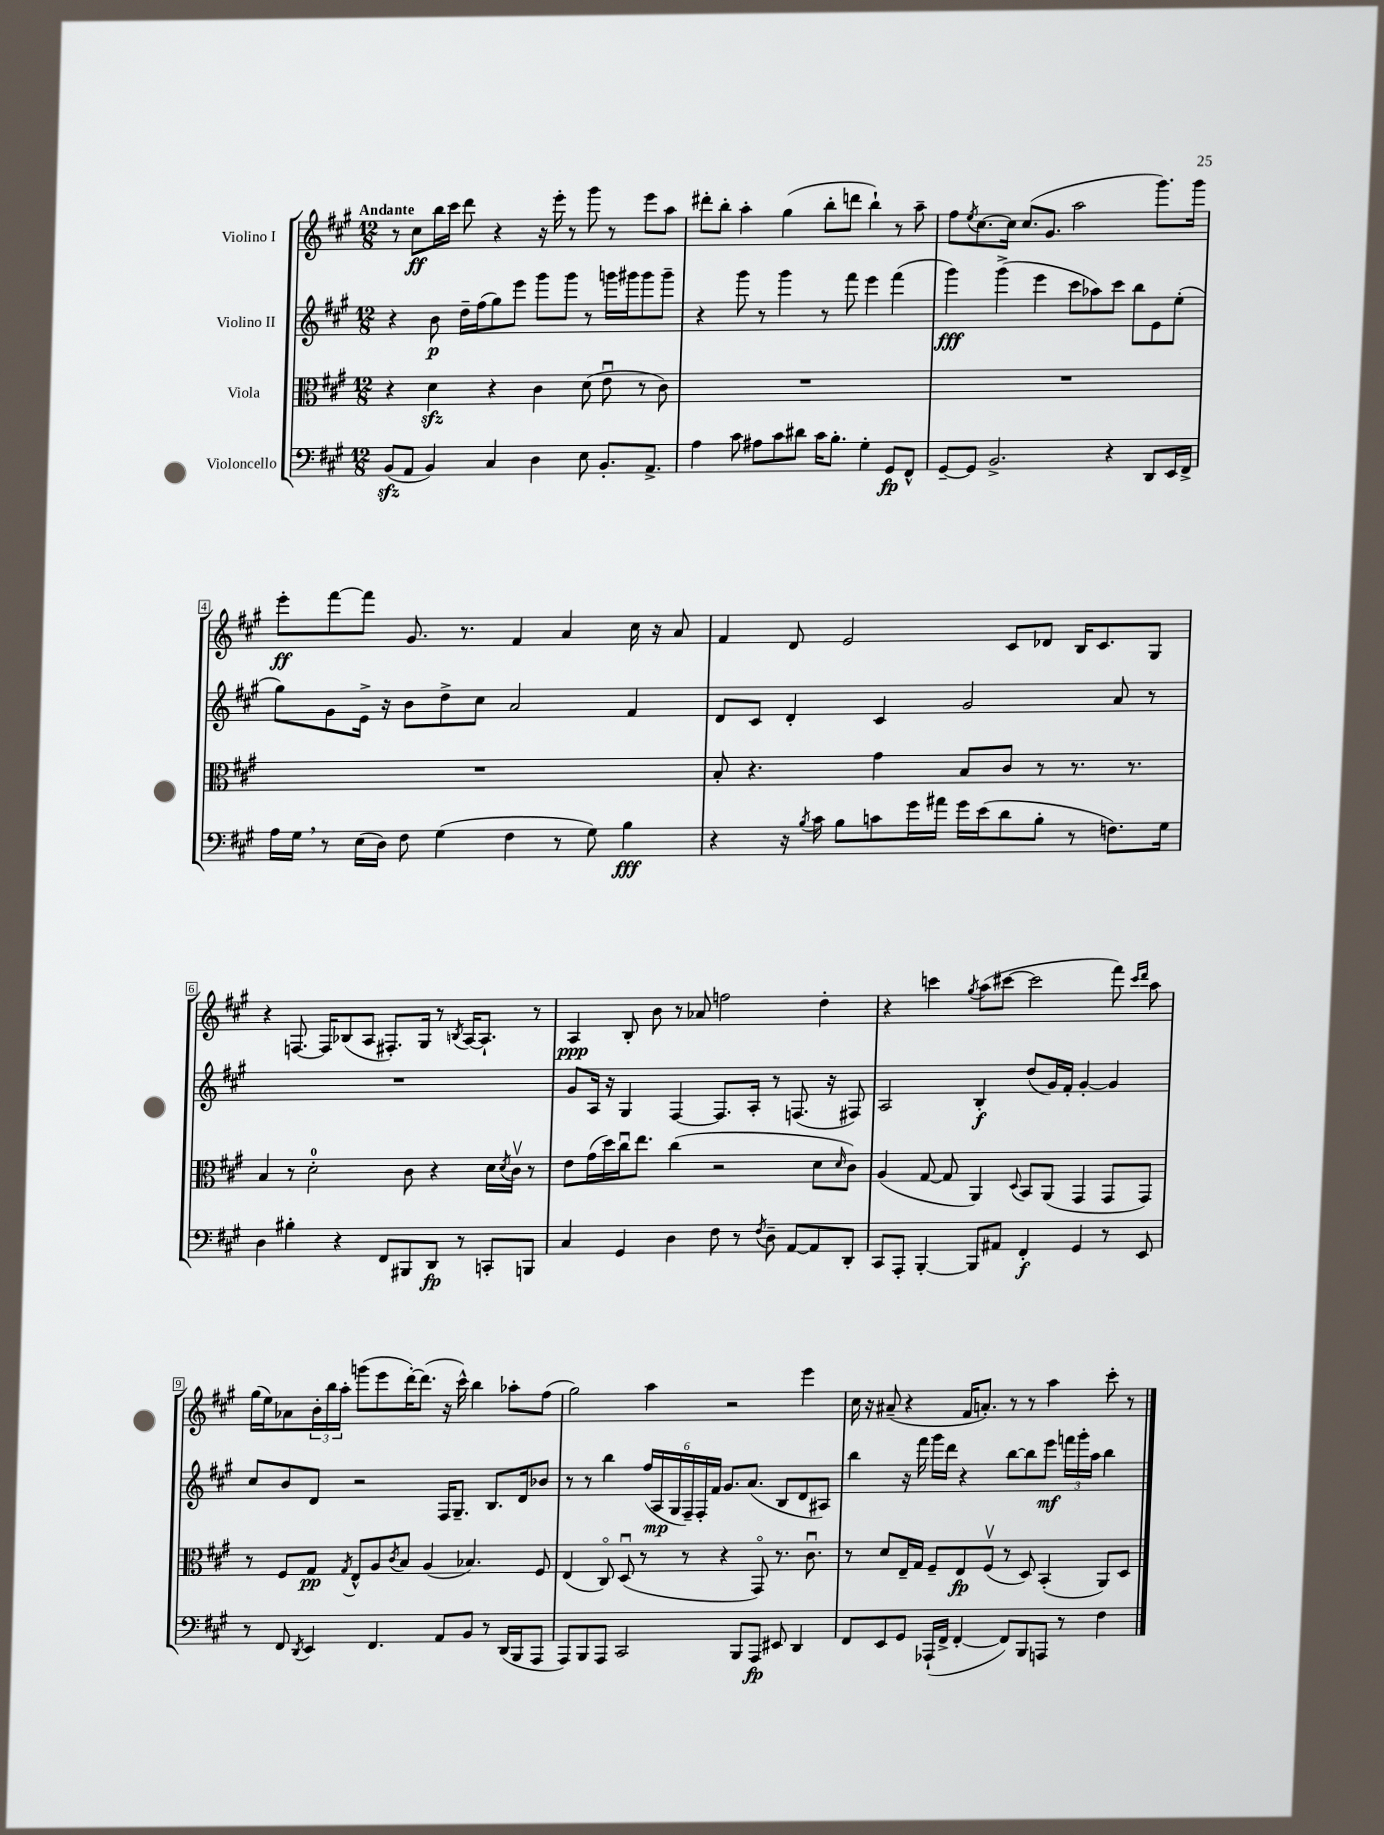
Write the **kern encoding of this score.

**kern	**kern	**kern	**kern
*staff4	*staff3	*staff2	*staff1
*clefF4	*clefC3	*clefG2	*clefG2
*k[f#c#g#]	*k[f#c#g#]	*k[f#c#g#]	*k[f#c#g#]
*M12/8	*M12/8	*M12/8	*M12/8
(8BB	4r	4r	8r
8AA	.	.	8cc#
4BB)	4d	8b	16bb
.	.	.	16ccc#
.	.	16dd~	8ddd
.	.	(16ff#	.
4C#	4r	8gg#)	4r
.	.	8eee	.
4D	4c#	8ggg#	16r
.	.	.	16eee'
.	.	8ggg#	8r
8E	(8d	8r	8ggg#
8.BB'	8eu	16ggg	8r
.	.	16ggg#	.
.	8r	8ggg#	8eee
8.AA^	.	.	.
.	8c#)	8ggg#~	8aa
=	=	=	=
4A	1.r	4r	8ddd#'
.	.	.	8bb'
8c#	.	8ggg#	4aa'
8A#	.	8r	.
8c#	.	4ggg#	(4gg#
8d#	.	.	.
16c#	.	8r	8bb'
8.B'	.	.	.
.	.	8fff#	8ddd
4G#'	.	4eee	4bb`)
8GG#	.	(4fff#	8r
8FF#^^	.	.	8aa~
=	=	=	=
[8GG#~	1.r	4ggg#)	8ff#
.	.	.	8qee
8GG#]	.	.	[8.cc#
2.BB^	.	(4ggg#^	.
.	.	.	16cc#]
.	.	.	(8.cc#
.	.	4eee	.
.	.	.	8.g#
.	.	8ccc#	2aa
.	.	8aa-)	.
4r	.	8ccc#	.
.	.	8bb	.
8DD	.	8e	8.ggg#)
16EE	.	(8ee'	.
16FF#^	.	.	16ggg#
=	=	=	=
16A	1.r	8gg#)	8eee'
16G#	.	.	.
8r	.	8g#	[8fff#
(16E	.	16e^	8fff#]
16D)	.	16r	.
8F#	.	8b	8.g#
(4G#	.	8dd^	.
.	.	.	8.r
.	.	8cc#	.
4F#	.	2a	4f#
8r	.	.	4a
8G#)	.	.	.
4B	.	4f#	16cc#
.	.	.	16r
.	.	.	8a
=	=	=	=
4r	8B'	8d	4f#
.	4.r	8c#	.
16r	.	4d'	8d
8qB	.	.	.
16c#	.	.	.
8B	.	.	2e
8c	4g#	4c#	.
16g#	.	.	.
16a#	.	.	.
16g#	8B	2g#	.
(16e	.	.	.
8d	8c#	.	8c#
8B'	8r	.	8d-
8r	8.r	.	16B
.	.	.	8.c#
8.F)	.	8a	.
.	8.r	.	.
.	.	8r	8G#
16G#	.	.	.
=	=	=	=
4D	4B	1.r	4r
4B#'	8r	.	[8.F
.	2d'	.	.
.	.	.	16F]
4r	.	.	(8B-
.	.	.	8A
8FF#	.	.	8.F#')
8BBB#	8c#	.	.
.	.	.	16G#
8DD	4r	.	8r
.	.	.	8qB
8r	.	.	[16A
.	.	.	8.A`]
8CC'	16d	.	.
.	8qd	.	.
.	16c#v	.	.
8BBB	8r	.	8r
=	=	=	=
4C#	8e	8g#	4A
.	(16g#	16A	.
.	16dd)	16r	.
4GG#	16cc#u	4G#	8B'
.	8.ee	.	.
.	.	.	8b
4D	(4cc#	[4F#	8r
.	.	.	8a-
8F#	2r	8.F#]	2ff
8r	.	.	.
.	.	16A'	.
8qF#	.	.	.
8D~	.	8r	.
[8AA	.	(8.F	.
8AA]	8d	.	4dd'
.	.	16r	.
.	16qqd	.	.
8DD'	8c#)	8F#)	.
=	=	=	=
8CC#	(4A	2A	4r
8AAA'	.	.	.
[4BBB'	[8G#	.	4ccc
.	8G#]	.	.
.	.	.	8qgg#
8BBB]	4AA)	4B'	(8aa
8AA#	.	.	[8ccc#
.	8qqD	.	.
4FF#'	8BB	(8dd	2ccc#]
.	(8AA	16g#)	.
.	.	16f#'	.
4GG#	4GG#	[4g#'	.
8r	8GG#	4g#]	8fff#)
.	.	.	16qqccc#
.	.	.	16qqddd
8EE	8GG#)	.	8aa
=	=	=	=
8r	8r	8cc#	(16gg#
.	.	.	16ee)
8FF#	8F#	8b	8a-
8qDD	.	.	.
4EE	8G#	8d	24b'
.	.	.	24bb
.	.	.	24aa'
.	8qG#	.	.
.	8E^^	2r	(8ggg
4.FF#	8A	.	8eee
.	8qc#	.	.
.	8B	.	[16ddd')
.	.	.	(8.ddd]
.	(4A	.	.
8AA	.	16F#	16r
.	.	8.G#~	16ccc#^^)
8BB	4.B-)	.	4bb
8r	.	8.B	.
(16DD	.	.	8aa-'
16BBB	.	16d	.
8AAA	8F#	8b-	(8ff#
=	=	=	=
8AAA)	(4E	8r	2gg#)
8BBB	.	8r	.
8AAA	8C#o)	4bb	.
2CC#	(8Du	.	.
.	8r	(24ff#	4aa
.	.	24A	.
.	.	24G#	.
.	8r	24F#~)	.
.	.	24F#'	.
.	.	24f#	.
.	4r	8.g#	2r
8BBB	.	.	.
.	.	(8.a	.
8AAA	8GG#o)	.	.
8EE#	8.r	8B	.
4DD	.	8d	4eee
.	8.c#u	.	.
.	.	8A#)	.
=	=	=	=
8FF#	8r	4bb	16cc#
.	.	.	16r
8EE	8d	.	(8a#~
8GG#	16E~	16r	4r
.	16G#	16fff#	.
(16AAA-`	8F#~	16ggg#	.
16FF#^	.	16ddd	.
[4FF#'	8E	4r	16f#
.	.	.	8.a')
.	(8F#v	.	.
8FF#])	8r	[8bb	8r
8BBB	8D)	8bb]	8r
8AAA	(4BB'	8eee	4aa
8r	.	24fff	.
.	.	24ggg#'	.
.	.	24aa	.
4F#	8AA)	4bb	8ccc#'
.	8D	.	8r
==	==	==	==
*-	*-	*-	*-
